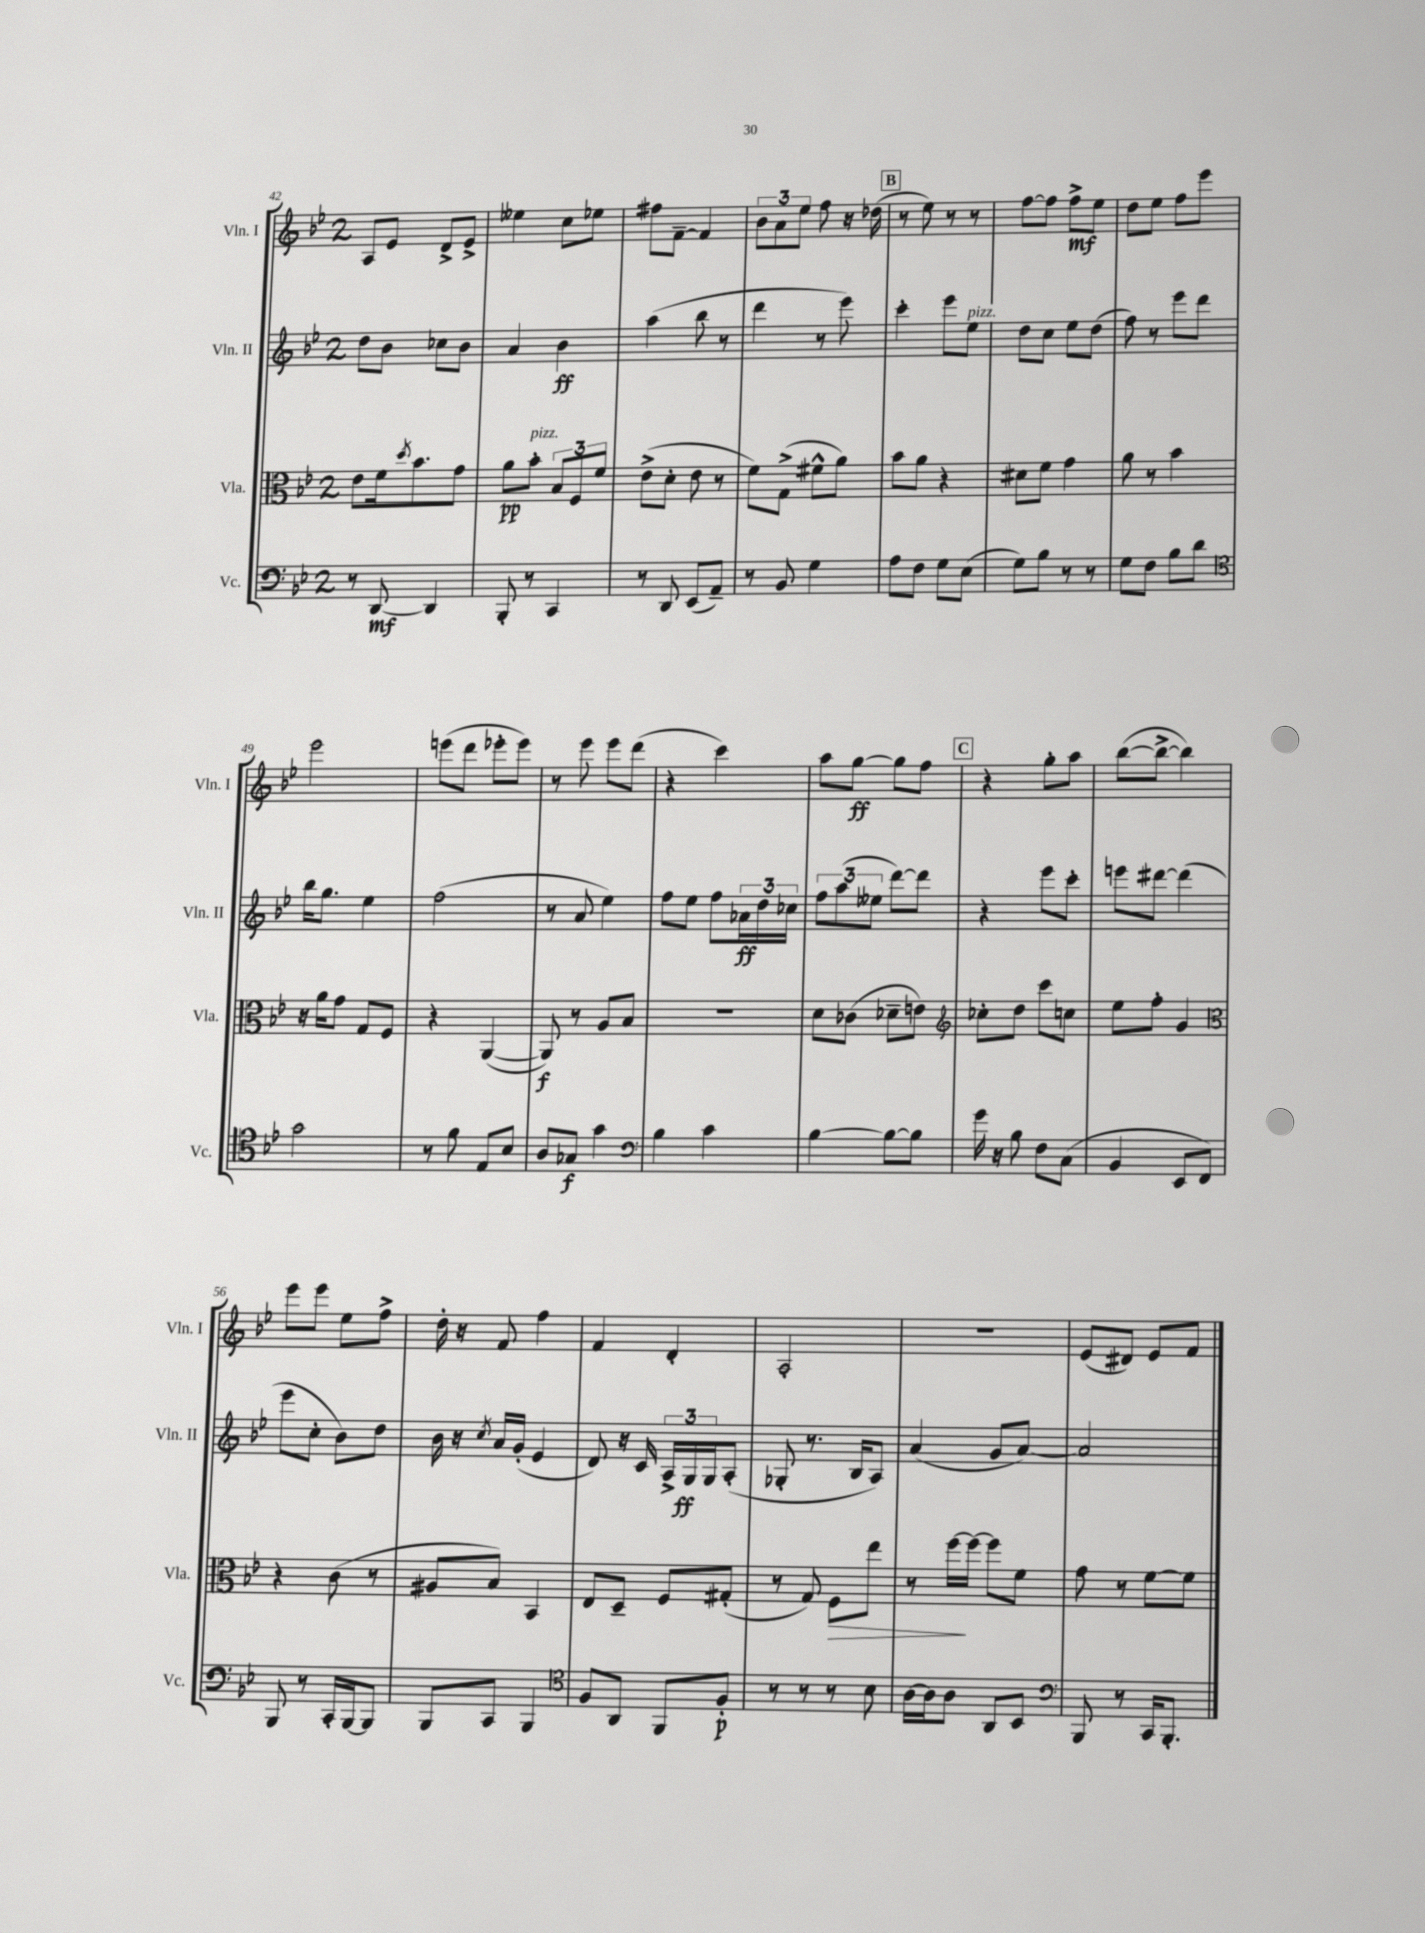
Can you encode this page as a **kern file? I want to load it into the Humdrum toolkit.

**kern	**kern	**kern	**kern
*staff4	*staff3	*staff2	*staff1
*clefF4	*clefC3	*clefG2	*clefG2
*k[b-e-]	*k[b-e-]	*k[b-e-]	*k[b-e-]
*M2/4	*M2/4	*M2/4	*M2/4
8r	8e-	8dd	8A
[8DD	16f	8b-	8e-
.	8qdd	.	.
.	8.b-	.	.
4DD]	.	8cc-	8d^
.	8g	8b-	8e-^
=	=	=	=
8BBB-'	8a	4a	4ee--
8r	8b-'	.	.
4CC	12B-	4b-	8cc
.	12F	.	.
.	.	.	8ee-
.	12f	.	.
=	=	=	=
8r	(8e-^	(4aa	8ff#
8DD	8d'	.	[8f~
(8EE-	8e-	8bb-	4f]
8AA~)	8r	8r	.
=	=	=	=
8r	8f)	4ddd	12b-
.	.	.	12a
8BB-	(8G^	.	.
.	.	.	12ee-
4G	8f#^^	8r	8ff
.	8a)	8eee-)	16r
.	.	.	(16dd-
=	=	=	=
8A	8b-	4ccc'	8r
8F	8a	.	8ee-)
8G	4r	8eee-	8r
(8E-	.	8ee-	8r
=	=	=	=
8G)	8d#	8dd	[8ff
8B-	8f	8cc	8ff]
8r	4g	8ee-	8ff^
8r	.	(8dd	8ee-
=	=	=	=
8G	8a	8ff)	8dd
8F	8r	8r	8ee-
8B-	4b-	8eee-	8ff
8d	.	8ddd	8eee-
=	=	=	=
*clefC4	*	*	*
2g	16r	16bb-	2eee-
.	16a	8.gg	.
.	8g	.	.
.	8G	4ee-	.
.	8F	.	.
=	=	=	=
8r	4r	(2ff	(8eee
8f	.	.	8ddd
8E-	([4AA	.	8eee-'
8B-	.	.	8eee-)
=	=	=	=
8A	8AA])	8r	8r
8G-	8r	8a	8eee-
4g	8A	4ee-)	8eee-
.	8B-	.	(8ddd
=	=	=	=
*clefF4	*	*	*
4B-	2r	8ff	4r
.	.	8ee-	.
4c	.	8ff	4ccc)
.	.	24a-	.
.	.	24dd	.
.	.	24cc-	.
=	=	=	=
[4B-	8d	12ff	8aa
.	.	(12aa	.
.	(8c-	.	[8gg
.	.	12ee--	.
8B-_	8d-~	[8ddd)	8gg]
8B-]	8e)	8ddd]	8ff
=	=	=	=
*	*clefG2	*	*
16g	8cc-'	4r	4r
16r	.	.	.
8B-	8dd	.	.
8F	8ccc	8eee-	8gg'
(8C	8cc	8ccc'	8aa
=	=	=	=
4BB-	8ee-	8eee	([8bb-
.	8ff'	[8ddd#	8bb-^_
8EE-	4g	(4ddd#]	4bb-])
8FF)	.	.	.
=	=	=	=
*	*clefC3	*	*
8BBB-	4r	8eee-	8eee-
8r	.	8cc'	8eee-
16CC'	(8c	8b-)	8ee-
[16BBB-	.	.	.
8BBB-]	8r	8dd	8ff^
=	=	=	=
8BBB-	8A#	16b-	16dd'
.	.	16r	16r
.	.	8qcc	.
8CC	8B-)	16a	8f
.	.	(16g'	.
4BBB-	4BB-	4e-	4ff
=	=	=	=
*clefC4	*	*	*
8F	8E-	8d)	4f
8AA	8D~	16r	.
.	.	16c	.
8FF	8F	24A^	4d'
.	.	24G	.
.	.	24G	.
8F'	(8G#'	(8A'	.
=	=	=	=
8r	8r	8G-'	2A'
8r	8G)	8.r	.
8r	8F	.	.
.	.	16B-	.
8B-	8ee-	8A)	.
=	=	=	=
[16A	8r	(4a	2r
16A]	.	.	.
8A	[16ff	.	.
.	16ff_	.	.
8AA	8ff]	8g	.
8BB-	8f	[8a)	.
=	=	=	=
*clefF4	*	*	*
8BBB-	8g	2a]	(8e-
8r	8r	.	8d#)
16CC	[8f	.	8e-
8.BBB-'	.	.	.
.	8f]	.	8f
==	==	==	==
*-	*-	*-	*-
